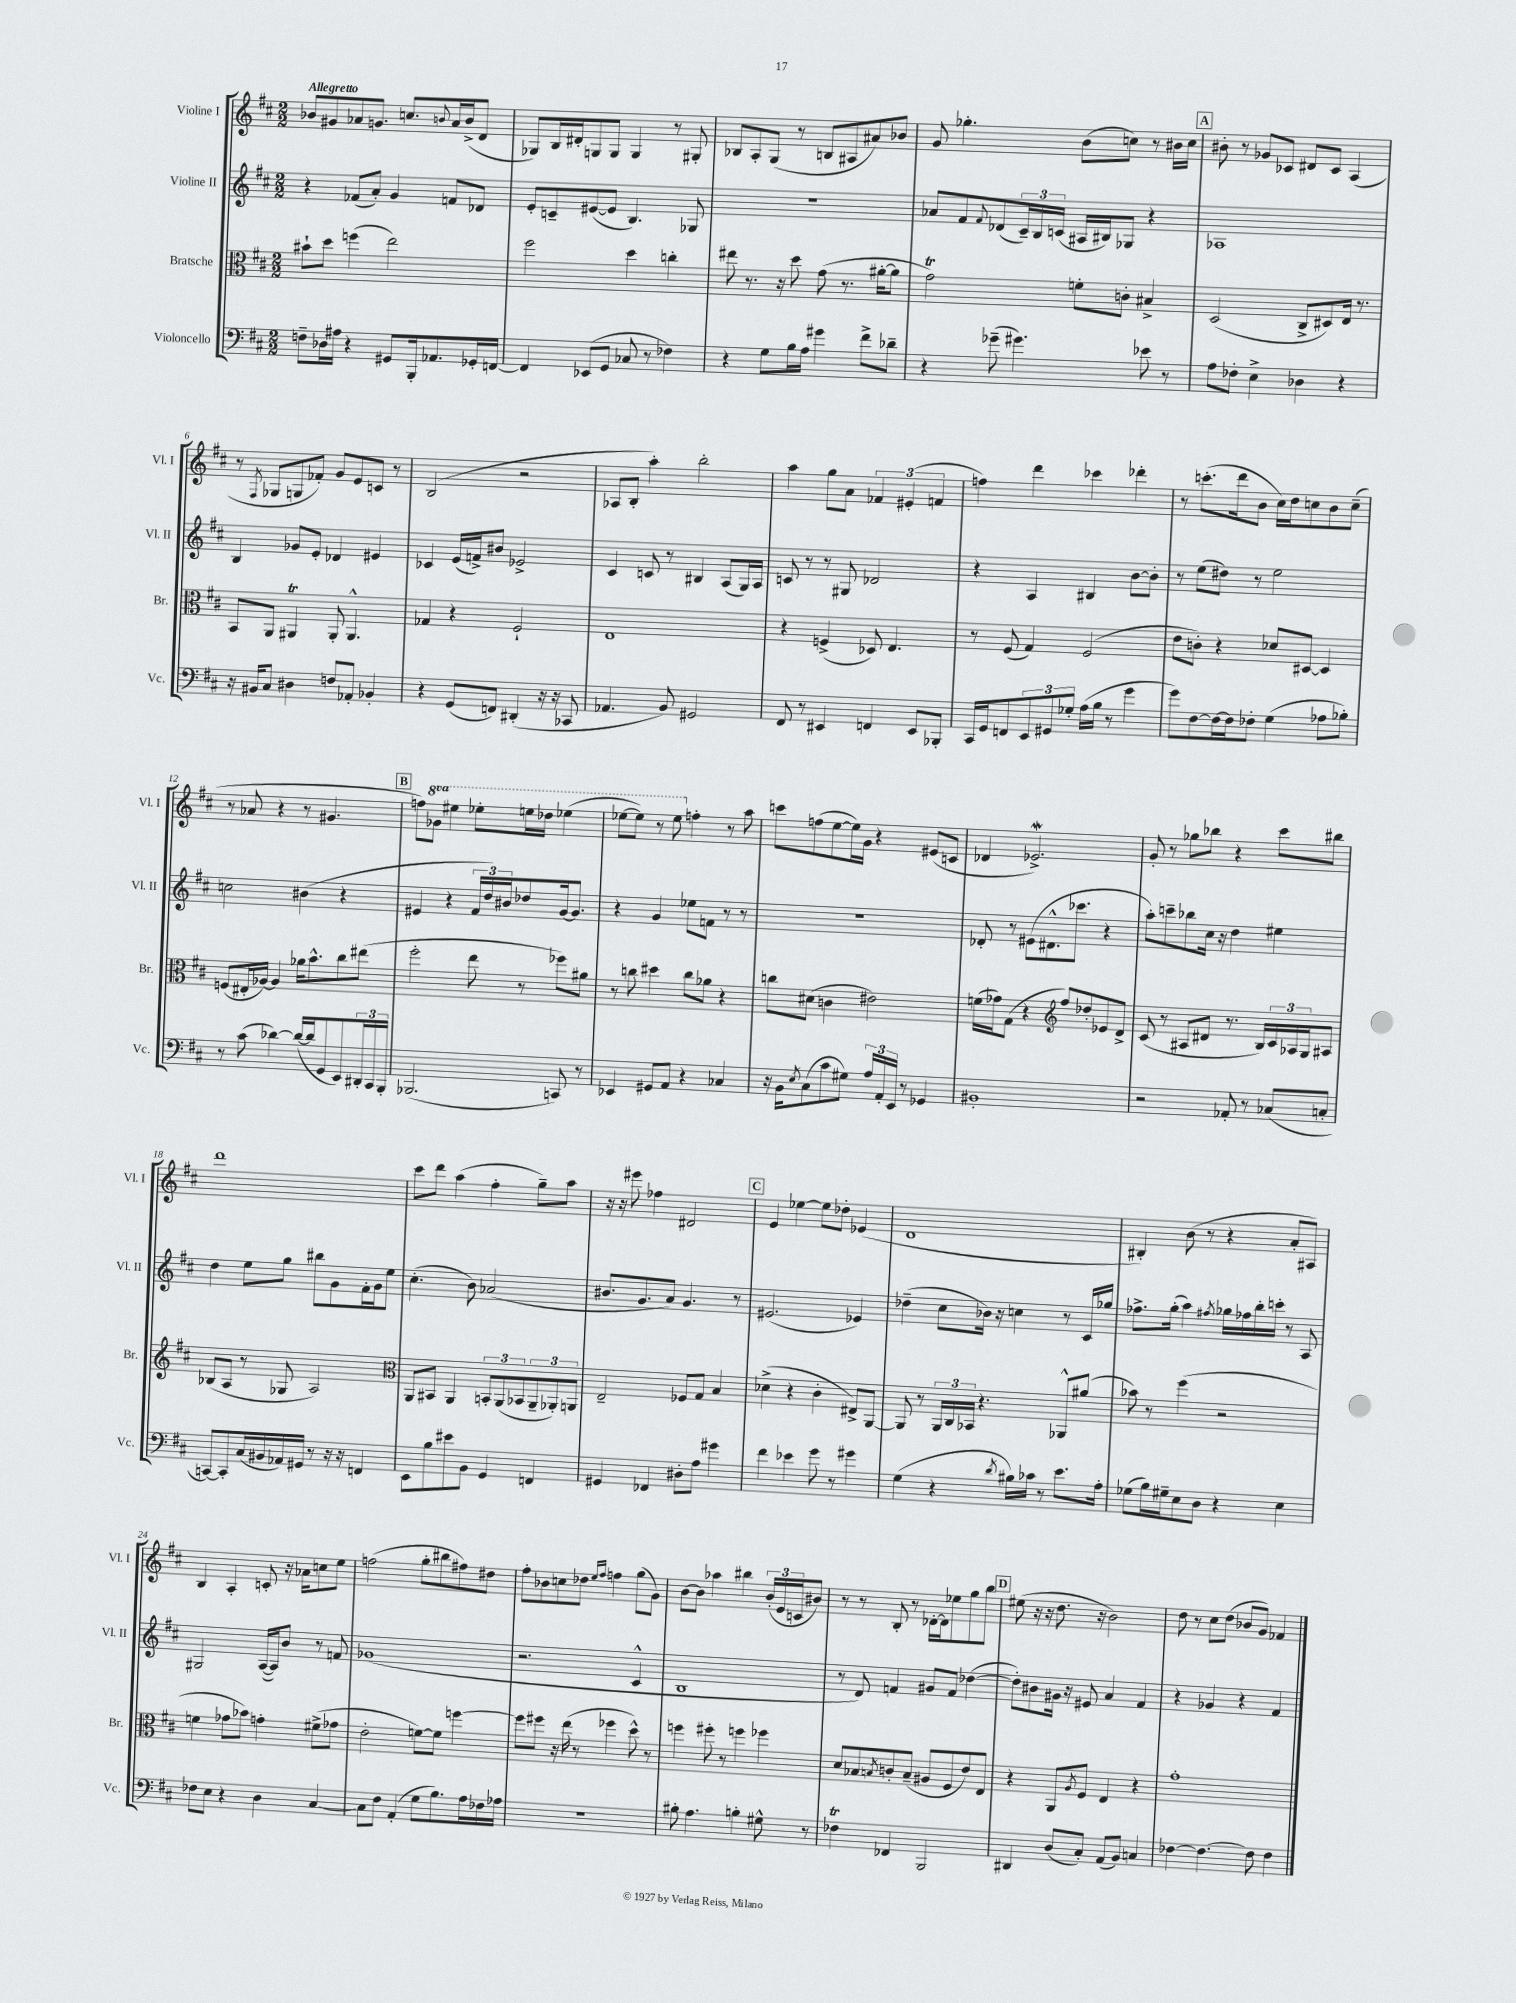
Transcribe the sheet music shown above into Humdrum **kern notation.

**kern	**kern	**kern	**kern
*part4	*part3	*part2	*part1
*staff4	*staff3	*staff2	*staff1
*I"Violoncello	*I"Bratsche	*I"Violine II	*I"Violine I
*I'Vc.	*I'Br.	*I'Vl. II	*I'Vl. I
*clefF4	*clefC3	*clefG2	*clefG2
*k[f#c#]	*k[f#c#]	*k[f#c#]	*k[f#c#]
*M2/2	*M2/2	*M2/2	*M2/2
=1	=1	=1	=1
!	!	!	!LO:TX:a:B:t=Allegretto
8Fn~\L	8b#X`\L	4r	8b-X/L
16D-X\L	8dd\J	.	8g#X/
16A#X\JJ	.	.	.
4r	(4ffn\	(8f-X/L	8a-X/
.	.	8a'/J)	8.gn/J
8GG#X/L	2ee\)	4g/	.
.	.	.	8.ccn/L
16BBB'/k	.	.	.
8.AA-X/	.	.	.
.	.	.	8qqbn/
.	.	8fn/L	16a-/L
.	.	.	(16b^/J
16GG-X'/L	.	8d-X/J	8d/J
[16FFn/JJ	.	.	.
=2	=2	=2	=2
4FF/]	2ff#\	8e'/L	8G-X/L)
.	.	8cn~/	16B/L
.	.	.	16d#X'/J
(8EE-X/L	.	([8e#X/	8Gn/
8GG/J	.	8e#/J]	8G/J
8C-X/	4dd\	4.B/)	4G/
8r	.	.	.
4F-X\)	4ccn'\	.	8r
.	.	8G-X/	8G#X'/
=3	=3	=3	=3
4r	8ee#X\	1r	8B-X/L
.	8.r	.	8A'/
8G\L	.	.	(8G/J
.	16r	.	.
16B\L	8dd\	.	8r
16A\JJ	.	.	.
4g#X\	(8g\	.	8Bn/L
.	8.r	.	8A#X/
8f#^\L	.	.	8a#X/)
.	[16a#X'\KL	.	.
8d-X~\J	8a#\J]	.	8b-X/J
=4	=4	=4	=4
4r	2gT\)	8a-X/L	8g/
.	.	8f#/	4.gg-X'\
.	.	8qqf#/	.
(8g-X~\	.	(8d-X/	.
4.g#X\)	.	24c#~/L)	.
.	.	24B/	.
.	.	(24cn/JJ	.
.	8fn'\L	16A#X/LL	(8b\L
.	.	16B#X/J)	.
.	8cn'\J	8G-X/J	8ccn\J)
8e-X\	4B#X^/	4r	8r
8r	.	.	16b#X\LL
.	.	.	16cc\JJ
!!LO:REH:place=s1:t=A
=5	=5	=5	=5
8A\L	(2D/	1A-X	8b#X'\
8F-X'\J	.	.	8r
4E^\	.	.	8g-X/L
.	.	.	8c-X/J
4D-X\	8C#^/L	.	8d#X/L
.	8D#X/)	.	8c-/J
4r	16E/Jk	.	(4A/
.	8.r	.	.
!!LO:LB:g=z
=6	=6	=6	=6
16r	8BB/L	4B/	8r
16BB#X/KL	.	.	.
.	.	.	8qF#/
8C#/J	8AA/J	.	8G-X/L
4D#X\	4AA#Xt/	8g-X/L	8Gn/
.	.	8e'/J	8f-X'/J)
8Fn/L	8AA#'/	4d-X/	8g/L
8AA-X'/J	4.AA#^^/	.	8e/
4BB-X'/	.	4e#X/	8cn/J
.	.	.	8r
=7	=7	=7	=7
4r	4G-X/	4c-X/	(2B/
(8GG/L	4r	(16e/LL	.
.	.	16fn^/J)	.
8FFn/J)	.	8b#X/J	.
(4DD#X'/	2F#`/	2e-X^/	2r
16r	.	.	.
16r	.	.	.
8CC-X/	.	.	.
=8	=8	=8	=8
4.AA-X/	1E	4c#/	8A-X/L
.	.	.	8B'/J
.	.	8cn/	4aa'\)
8BB/)	.	8r	.
2GG#X/	.	4B#X/	2bb'\
.	.	(8A/L	.
.	.	16G/L)	.
.	.	16A/JJ	.
=9	=9	=9	=9
8FF#/	4r	8cn/	4aa\
8r	.	8r	.
4EE#X/	(4Fn^/	8r	8gg\L
.	.	8G#X/	8a\J
4FFn/	8D-X/)	2d-X/	6f-X/
.	4.E/	.	.
.	.	.	(6e#X'/
8EE#/L	.	.	.
.	.	.	6fn/
8BBB-X'/J	.	.	.
=10	=10	=10	=10
16CC#/LL	8r	4r	4ffn\)
16GG/J	.	.	.
8FFn/	(8F#/	.	.
12EE/	4G/)	4A/	4ddd\
12GG#X/	.	.	.
12G-X'/J	.	.	.
(16A\LL	(2F#/	4B#X/	4ccc-X\
16B\JJ	.	.	.
8r	.	.	.
4g\	.	[8b\L	4ddd-X'\
.	.	8b'\J]	.
=11	=11	=11	=11
8g\L)	8e\L	8r	8r
[8F#\	8cn'\J)	(8ee\L	(8.cccn'\L
16F#\L_	4r	8dd#X\J)	.
16F#\J]	.	.	16ddd\k
8F-X'\J	.	8r	8b\J
(4G\	8d-X/L	2ee\	16cc#\LL)
.	.	.	16dd\J
.	[8D#X/J	.	8ccn\
8A-X\L	4D#/]	.	8b\
8B-X'\J)	.	.	(8cc~\J
!!LO:LB:g=z
=12	=12	=12	=12
8r	(8Fn/L	2ccn\	8r
(8c#\	16E#X'/L	.	8a-X/
.	[16A-X/JJ)	.	.
[4d-X\)	4A-/]	.	4r
(16d-/LL_	16a-X\KL	(4b#X\	8r
16d-/J]	8.b^^\	.	.
8GG/	.	.	4.g#X/
8EE/)	8cc#\	4r	.
24DD#X'/L	(8ee#X\J	.	.
24CC#/	.	.	.
24BBB'/JJ	.	.	.
!!LO:REH:place=s1:t=B
=13	=13	=13	=13
(2.BBB-X/	2ff#'\	4e#X/	8ffn\L)
*	*	*	*8va
.	.	.	8gg-X\J
.	.	4r	4eee#X\
.	8ee\	24f#/LL	8eee-X'\L
.	.	24dd/)	.
.	.	24b#X/J	.
.	8r	8dd-X/	16eeen\L
.	.	.	16ddd-X\JJ
8CCn/)	8ff-X\L)	[16g/k	(4eee-X\
.	.	8.g/J]	.
8r	8a#X\J	.	.
=14	=14	=14	=14
4EE-X/	8r	4r	[8eee-X\L
.	8ccn\	.	8eee-\J])
8GG#X/L	4dd#X\	4g/	8r
8AA/J	.	.	8eee-\
*	*	*	*X8va
4r	8cc\L	8ee-X\L	4ffn'\
.	8a-X\J	8fn\J	.
4C-X/	4r	8r	8r
.	.	8r	8aa\
=15	=15	=15	=15
16r	8ccn\L	1r	8cccn\L
16BB\KL	.	.	.
8qE/	.	.	.
(8C#\	(8d#X\J	.	(8ffn\
8c#\	4cn\	.	[8ee\
8G#X\J)	.	.	16ee\L])
.	.	.	16g\JJ
24A/LL	2e#X\)	.	4r
24AA'/	.	.	.
24EE/JJ	.	.	.
8r	.	.	.
4GG-X/	.	.	(8e#X/L
.	.	.	8cn/J
=16	=16	=16	=16
1BB#X'	(16fn\LL	8d-X'/	4d-X/
.	16g-X\J)	.	.
.	(8G\J	8r	.
.	4r	(8e#X\L	2.e-Xw^/)
.	.	8.d#X^^\	.
*	*clefG2	*	*
.	8ff#/L)	.	.
.	.	8.ccc-X\J	.
.	8dd-X'/	.	.
.	8e-X/	4r	.
.	8d^/J	.	.
=17	=17	=17	=17
2r	(8c#/	8aa'\L)	8g'/
.	8r	8cccn~\	8r
.	8A#X/L	8bb-X\	8gg-X\L
.	8d#X/J	16cc#\Jk	8bb-X\J
.	.	16r	.
8AA-X'/	8.r	4dd\	4r
8r	.	.	.
.	16B/LL)	.	.
(8C-X/L	24c#/	4ee#X\	8ccc#\L
.	24A-X/	.	.
.	24G/J	.	.
8Cn'/J	8A#X/J	.	8bb#X\J
!!LO:LB:g=z
=18	=18	=18	=18
[8CCn/L)	(8B-X/L	4dd\	1ddd
8CC'/]	8A/J	.	.
(16C#/L	8r	8ee\L	.
16BB#X/	.	.	.
16AA-X/)	8G-X/	8gg\J	.
16GG#X/JJ	.	.	.
8r	2A/)	8bb#X\L	.
16r	.	8g\	.
16r	.	.	.
4FFn/	.	16f#'\L	.
.	.	16g\J	.
.	.	8ee\J	.
=19	=19	=19	=19
*	*clefC3	*	*
8EE\L	8AA/L	(4.cc#'\	8ccc#\L
8B\	8BB#X/J	.	8ddd\J
8e#X\	4AA/	.	(4aa\
8BB\J	.	8b\)	.
4GG/	12BBn'/L	(2a-X/	4ff#'\
.	(12AA/	.	.
.	12BB-X/	.	.
4FFn/	12AA~/	.	8gg~\L)
.	12AA-X'/)	.	.
.	.	.	8aa\J
.	12AAn/J	.	.
=20	=20	=20	=20
4GG#X/	2E~/	8.b#X/L	16r
.	.	.	16r
.	.	.	8eee#X\
.	.	8.g/	.
4FF-X/	.	.	4ff-X\
.	.	8a/J)	.
8D#X'\L	8F-X/L	4.g/	2d#X/
8A\J	8G/J	.	.
4g#X\	4B/	.	.
.	.	8r	.
!!LO:REH:place=s1:t=C
=21	=21	=21	=21
4f#\	(4d-X^\	(2.e#X/	4e/
4e-X\	4r	.	[4ee-X\
8g\	4c#'\	.	8ee-\L]
8r	.	.	8dd-X'\J
4g#X\	8E#X^/L)	4e-X/)	(4e-X/
.	[8AA/J	.	.
=22	=22	=22	=22
(4G\	8AA/]	(4dd-X~\	1d
.	8r	.	.
4r	24AA/LL	8cc#\L	.
.	24C#/	.	.
.	24BB-X/JJ	.	.
.	4.r	16b-X\Jk)	.
.	.	16r	.
8qd/	.	.	.
16B#X\LL)	.	4ccn\	.
16c-X\JJ	.	.	.
8r	.	.	.
8.e\L	8AA-X^^/L	8r	.
.	(8a#X/J	16c#/LL	.
16A'\Jk	.	16gg-X/JJ	.
=23	=23	=23	=23
(8G-X\L	8b-X\)	8.ff-X^\L	4B#X'/)
16B\L)	8r	.	.
16G#X~\J	.	(16gg'\Jk	.
8E\	(4ff#\	4aa\)	(8b\
8D\J	.	.	8r
.	.	8qff#X/	.
4r	2r	16gg-X\LL	4r
.	.	16ff-X\	.
.	.	16bb'\	.
.	.	16cccn'\JJ	.
4E\	.	8r	8a'/L
.	.	8A/	8A#X/J)
!!LO:LB:g=z
=24	=24	=24	=24
8F-X\L	4fn\	2G#X/	4B/
8E\J	.	.	.
4r	8g-X\L	.	4A'/
.	8b-X\J)	.	.
4D\	4gn'\	([16A/LL	8cn'/
.	.	16A/J])	.
.	.	8b/J	16r
.	.	.	16a-X\KL
[4C#/	(8f#X^\L	8r	8ccn\
.	8g-X\J	8fn/	8ee\J
=25	=25	=25	=25
8C#\L]	2e'\	(1g-X	(2ffn\
8F#\J	.	.	.
(4AA'/	.	.	.
8G\L	[8fn\L)	.	8gg'\L
8.B\)	8f\J]	.	8bb#X\
.	[4ffn\	.	8ff#X\)
16A\L	.	.	.
16F-X\	.	.	8dd#X\J
16A-X\JJ	.	.	.
=26	=26	=26	=26
1r	8ff\L]	2.r	8ff#'\L
.	8ff#X\J	.	8b-X\
.	16r	.	8ccn\
.	(16ee\	.	.
.	8r	.	8dd-X\J
.	.	.	16qqee/LL
.	.	.	16qqff#/JJ
.	4ff-X\	.	4ffn\
.	8dd^^\)	4c#^^/	(8gg\L
.	8r	.	8g\J)
=27	=27	=27	=27
8B#X'\	4ffn\	1B	[8b\L
4.A\	.	.	8b\J]
.	8ff#X'\	.	4aa-X\
.	8r	.	.
4Bn'\	4ffn\	.	4bb#X\
8G#X^^\	4ff-X\	.	(24b'/LL
.	.	.	24e/
.	.	.	24cn/J
8r	.	.	8b#X/J)
=28	=28	=28	=28
4F-XT\	8d/L	8r	8r
.	8B-X/	8d/)	8r
.	8qBn/	.	.
4FF-X/	8cn'/	4fn/	8B'/
.	(8B~/J	.	8r
2BBB/	8A#X/L	8g#X/L	[16d-X'\LL
.	.	.	16d-\J]
.	8F#/	8f/J	8ee-X\
.	8e/)	([4dd-X\	8gg\
.	8E/J	.	8bb\J
!!LO:REH:place=s1:t=D
=29	=29	=29	=29
4DD#X/	4r	8dd-'\L])	(8ee#X\
.	.	8b#X\	16r
.	.	.	16r
(8D/L	8AA/L	16g#X\Jk	8.dd\
.	.	16r	.
.	8qA/	.	.
8C#'/J)	8F#/J	8e#X/	.
.	.	.	16r
(8AA/L	4E/	4a/	2b\)
8BB/J)	.	.	.
4Cn/	4r	4f#/	.
=30	=30	=30	=30
[4F-X\	1g'	4r	8dd\
.	.	.	8r
4.F-\_	.	4g-X/	8cc#\L
.	.	.	(8dd\J
.	.	4r	8b-X/L
8F-\]	.	.	8g/J)
4F-\	.	4f#/	4f-X/
==	==	==	==
*-	*-	*-	*-
